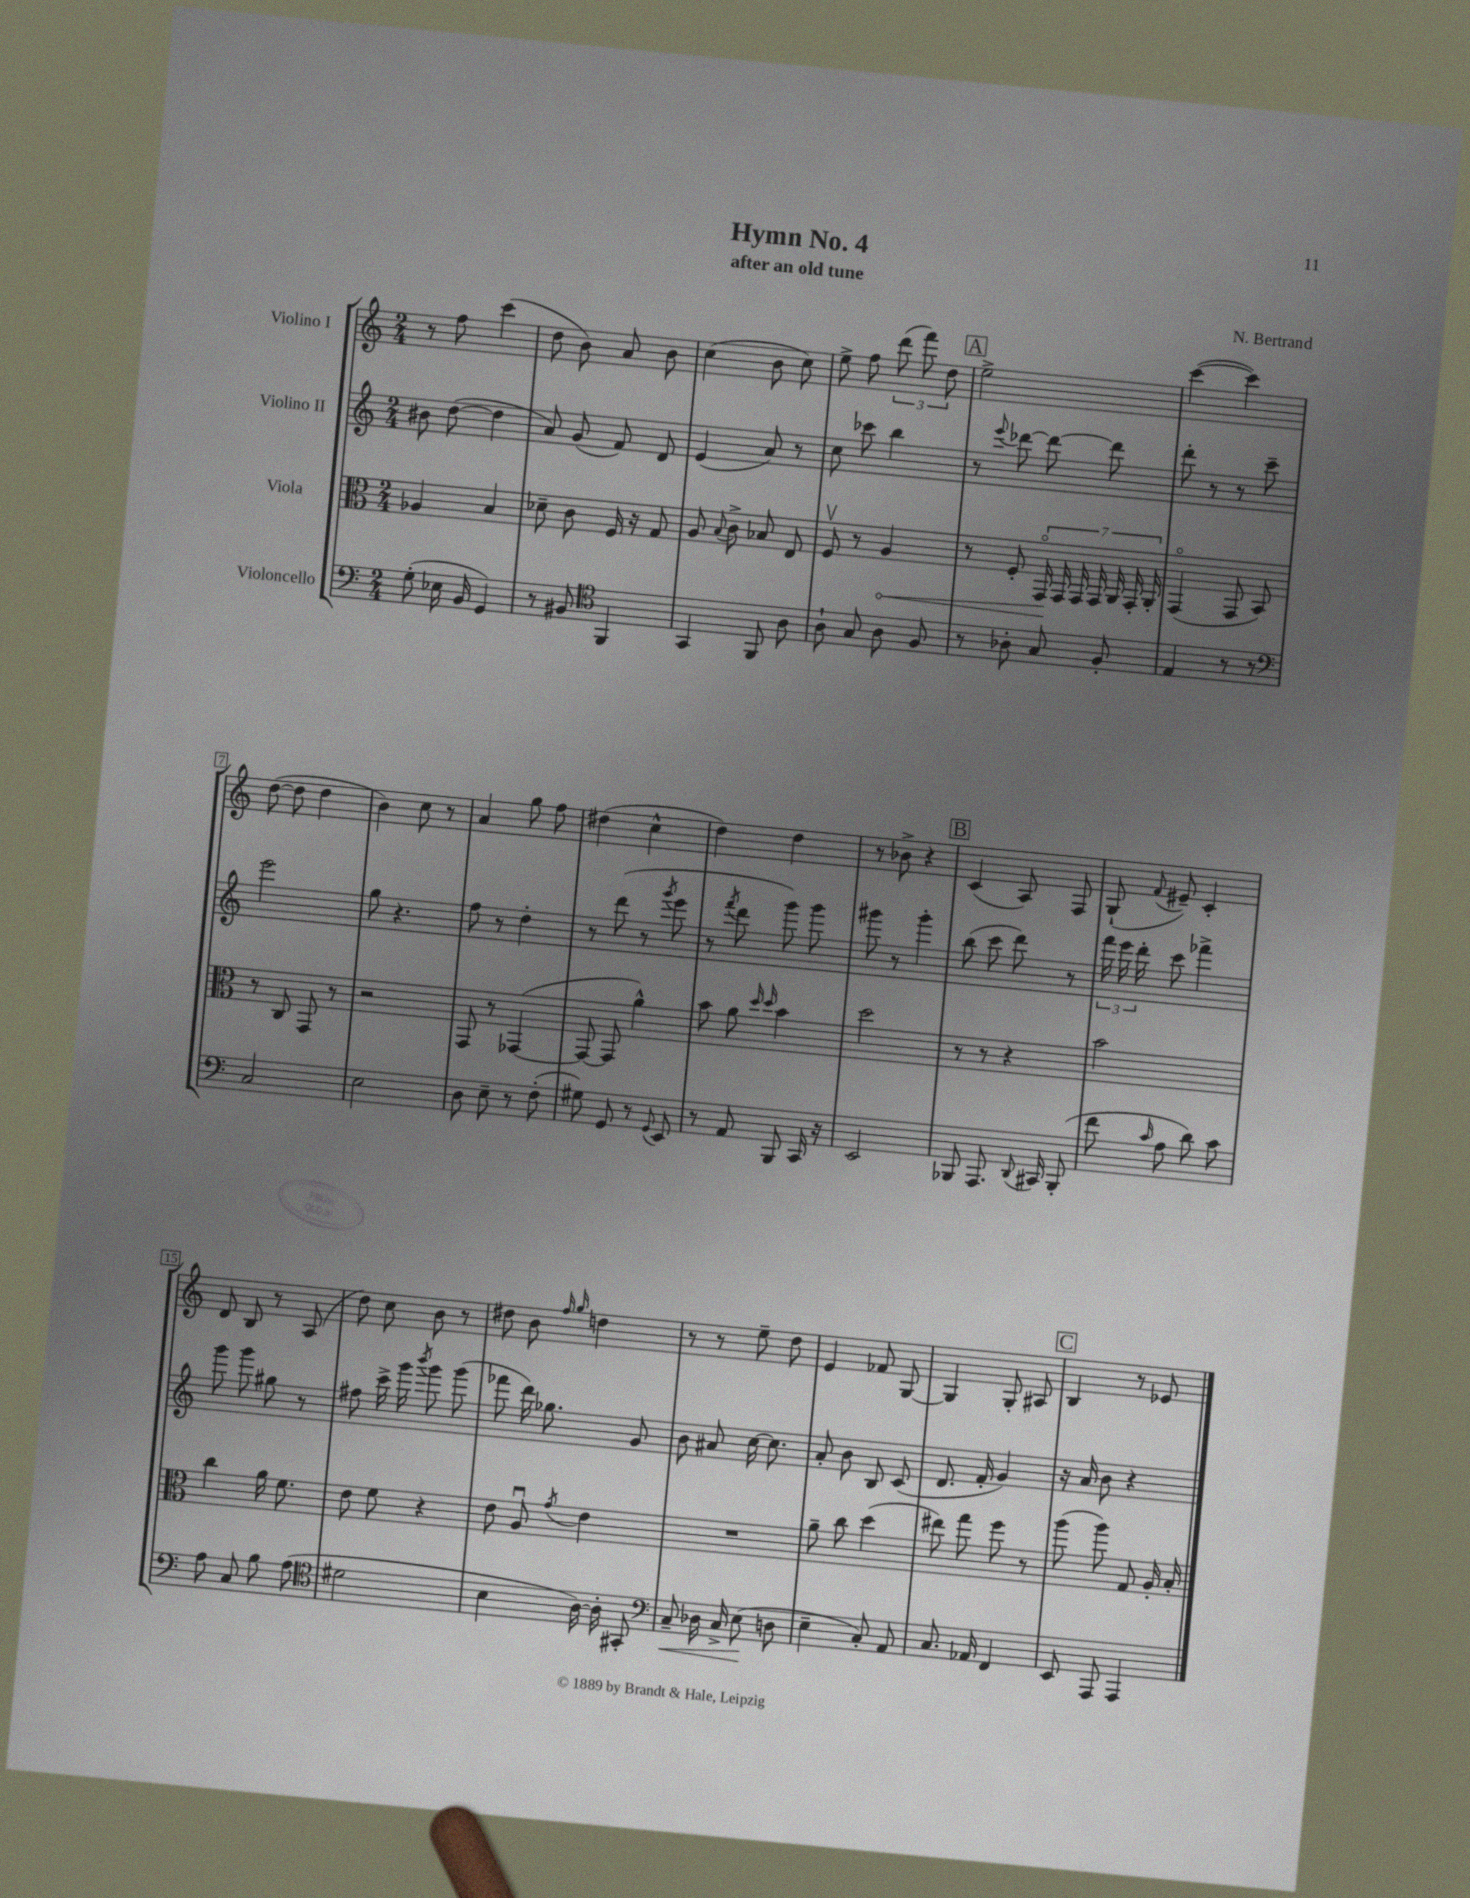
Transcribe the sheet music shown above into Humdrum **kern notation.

**kern	**kern	**kern	**kern
*staff4	*staff3	*staff2	*staff1
*clefF4	*clefC3	*clefG2	*clefG2
*k[]	*k[]	*k[]	*k[]
*M2/4	*M2/4	*M2/4	*M2/4
(8G'	4A-	8b#	8r
16E-	.	([8dd	8ff
16BB	.	.	.
4GG)	4B	4dd]	(4ccc
=	=	=	=
8r	8d-~	8a)	8dd
8BB#	8c	(8g	8b)
*clefC4	*	*	*
4FF	16F	8f)	8a
.	16r	.	.
.	8G	8d	8b
=	=	=	=
4GG	8A	(4e	(4cc
.	8qqB	.	.
.	8c^	.	.
8FF	8B-	8a)	8b
8A	8E	8r	8cc)
=	=	=	=
8A`	8Fv	8cc	8ee^
8G	8r	8ccc-	8ff
8A	4A	4bb	(12ddd
.	.	.	12fff)
8F	.	.	.
.	.	.	12dd
=	=	=	=
8r	8r	8r	2ee^
.	.	8qqeee	.
8A-'	8F'	[8ddd-	.
8G	28GGo	8ddd-_	.
.	28GG	.	.
.	28GG	.	.
.	28GG	.	.
8F'	.	8ddd-]	.
.	28AA	.	.
.	28GG'	.	.
.	28AA'	.	.
=	=	=	=
4E	(4GGo	8ddd'	([4ccc
.	.	8r	.
8r	8GG	8r	4ccc])
8r	8BB)	8ccc~	.
=	=	=	=
*clefF4	*	*	*
2C	8r	2eee	([8dd
.	8C	.	8dd]
.	8GG	.	4dd
.	8r	.	.
=	=	=	=
2E	2r	8gg	4b)
.	.	4.r	.
.	.	.	8cc
.	.	.	8r
=	=	=	=
8D	8GG	8ff	4a
8E~	8r	8r	.
8r	([4GG-	4dd'	8gg
(8F'	.	.	8ff
=	=	=	=
8G#)	8GG-_	8r	(4dd#
8GG	8GG-]	(8ddd	.
8r	4a^^)	8r	4cc^^
8qqGG	.	8qggg	.
8EE	.	8eee	.
=	=	=	=
8r	8b	8r	4dd)
.	.	8qfff	.
8AA	8a	8ddd	.
.	16qqdd	.	.
.	16qqdd	.	.
8BBB	4b	8ggg)	4dd
16CC	.	8ggg	.
16r	.	.	.
=	=	=	=
2EE	2dd	8ggg#	8r
.	.	8r	8b-^
.	.	4ggg#'	4r
=	=	=	=
8BBB-	8r	(8bb	(4c
8.AAA	8r	8ccc	.
.	4r	8ddd)	8A)
8qqDD	.	.	.
16CC#	.	.	.
(8BBB-'	.	8r	8F
=	=	=	=
8f	2b	24fff	(8G`
.	.	24eee	.
.	.	24ddd'	.
16qqc	.	.	8qqf
8A	.	8ccc	8e#~)
8d)	.	4fff-^	4c'
8c	.	.	.
=	=	=	=
8A	4cc	8ggg	8d
8C	.	8ggg	8B
8B	16a	8gg#	8r
.	8.f	.	.
(8A	.	8r	(8A
=	=	=	=
*clefC4	*	*	*
2d#	8e	8ff#	8dd)
.	8f	16ccc^	8cc
.	.	16ggg	.
.	.	8qbbb	.
.	4r	8ggg	8b
.	.	(8ggg	8r
=	=	=	=
4B	8e	8fff-	8dd#
.	8Au	16ddd)	8b
.	.	8.gg-	.
.	.	.	16qqff
.	8qg	.	16qqgg
[16A)	4e	.	4dd
16A']	.	.	.
8GG#'	.	8g	.
=	=	=	=
*clefF4	*	*	*
8C~	2r	8b	8r
16D-	.	8a#	8r
16C^	.	.	.
(8E	.	[16cc	8ee~
.	.	8.cc]	.
8D	.	.	8dd
=	=	=	=
4E~	8a~	8a'	4e
.	8cc	8b	.
8C')	(4dd	8B	8f-
8AA	.	(8c	[8G
=	=	=	=
8.C	8ee#)	8.d	4G]
.	8gg	.	.
16AA-	.	16f'	.
4FF	8ff	4g)	8G'
.	8r	.	8A#
=	=	=	=
8EE	(8aa	16r	4B
.	.	16a	.
8AAA	8aa)	8b	.
4AAA	8G	4r	8r
.	16A'	.	8e-
.	16B'	.	.
==	==	==	==
*-	*-	*-	*-
